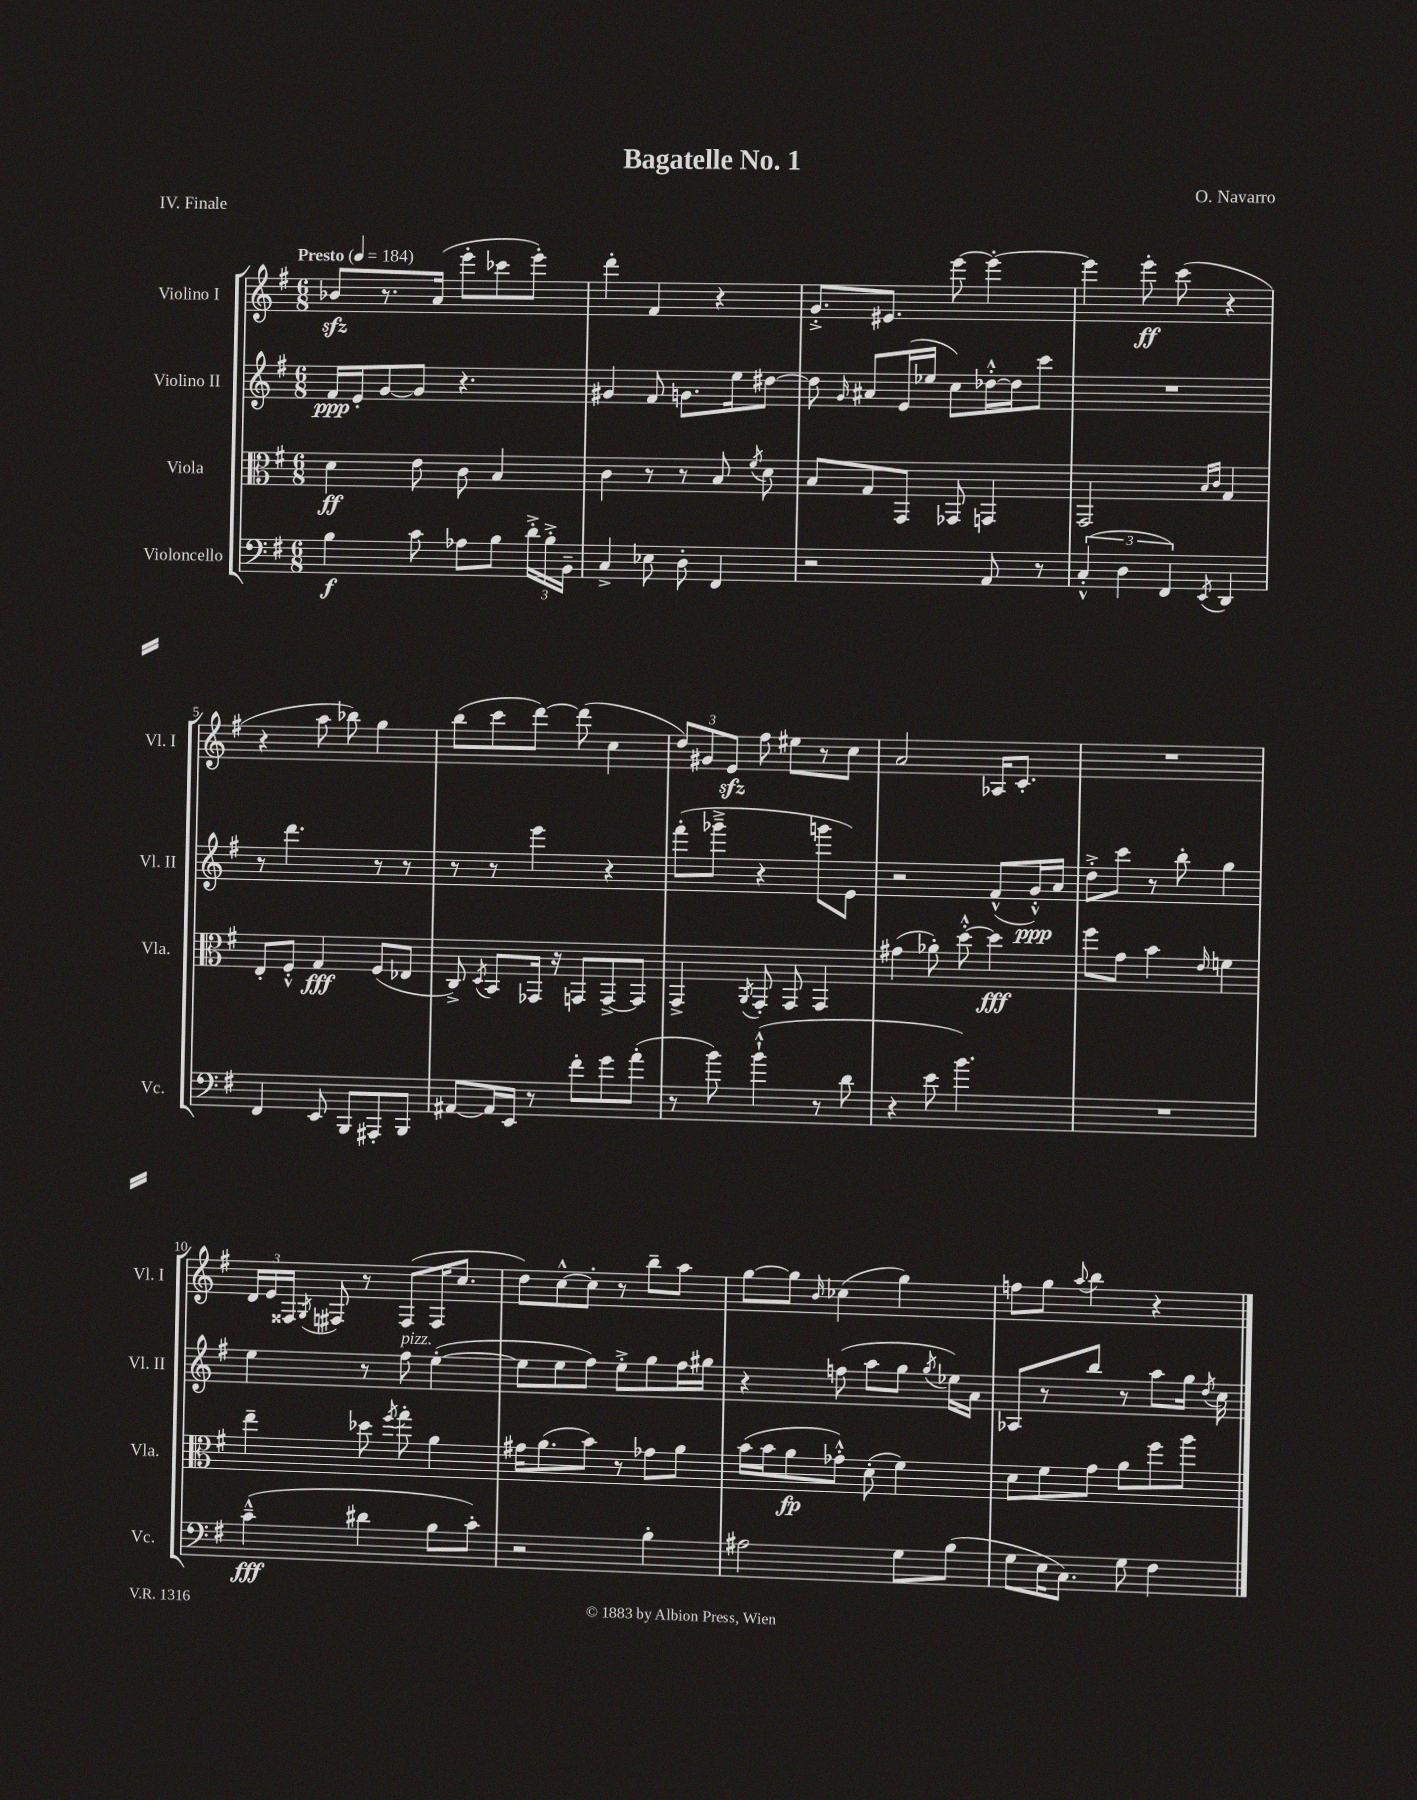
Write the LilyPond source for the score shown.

\header { title = "Bagatelle No. 1" composer = "O. Navarro" piece = "IV. Finale" }
<<
\new StaffGroup <<
\new Staff = "s0" \with { instrumentName = "Violino I" shortInstrumentName = "Vl. I" } {
    \clef treble \key g \major \numericTimeSignature \time 6/8 \tempo "Presto" 4 = 184
    \autoBeamOff bes'8[\sfz r8. a'16]( e'''8[-. ces'''8 e'''8]-.) |
    d'''4-. fis'4 r4 |
    g'8.[-.-> eis'8.] e'''8~ e'''4~-. |
    e'''4 e'''8-.\ff c'''8( r4 |
    r4 a''8 bes''8) g''4 |
    b''8[( c'''8 d'''8]~) d'''8( c''4 |
    \tuplet 3/2 { d''8[) gis'8 e'8]\sfz } fis''8 eis''8[ r8 c''8] |
    a'2 aes16[ c'8.]-. |
    R2. |
    \tuplet 3/2 { d'16[ e'16 fisis16] } \acciaccatura { g8 } fis8 r8 fis8[( fis16 c''8.] |
    d''8[) c''8~-^ c''8]-. r8 b''8[-- a''8] |
    g''8[~ g''8] \grace { b'16 } ces''4( g''4) |
    f''8[ g''8] \appoggiatura { a''8 } b''4 r4 \bar "|." |
}
\new Staff = "s1" \with { instrumentName = "Violino II" shortInstrumentName = "Vl. II" } {
    \clef treble \key g \major \numericTimeSignature \time 6/8
    \autoBeamOff fis'16[\ppp e'16-. g'8~ g'8] r4. |
    gis'4 fis'8 g'8.[ e''16 dis''8]~ |
    dis''8 \grace { g'16 } ais'8[ e'16( ees''16] c''8[) des''16~-.-^ des''16 c'''8] |
    R2. |
    r8 d'''4. r8 r8 |
    r8 r8 e'''4 r4 |
    fis'''8[-.( ges'''8]---> r4 g'''8[ e'8]) |
    r2 fis'8[-^( g'16-.-^\ppp) a'16] |
    d''8[-.-> c'''8] r8 b''8-. g''4 |
    e''4 r8 fis''8^\markup { \italic "pizz." } e''4~-.( |
    e''8[ e''8 fis''8]) e''8[-.-> g''8 fis''16 gis''16] |
    r4 f''8( a''8[ g''8] \acciaccatura { g''8 } ees''16[) a'16] |
    aes8[ r8 b''8] r8 a''8[ g''16] \acciaccatura { d''8 } c''16 \bar "|." |
}
\new Staff = "s2" \with { instrumentName = "Viola" shortInstrumentName = "Vla." } {
    \clef alto \key g \major \numericTimeSignature \time 6/8
    \autoBeamOff d'4\ff e'8 c'8 b4 |
    c'4 r8 r8 b8 \acciaccatura { fis'8 } d'8 |
    b8[ g8 g,8] ges,8 g,4 |
    g,2 \grace { b16[ c'16] } g4 |
    e8[-. fis8]-.-^ g4\fff fis8[( ees8] |
    c8->) \acciaccatura { d8 } b,8[ ges,16] r16 g,8[ g,8~-> g,8] |
    g,4-> \acciaccatura { a,8 } g,8-. g,8 g,4 |
    gis'4( aes'8-.) d''8~-.-^ d''4\fff |
    fis''8[ g'8] b'4 \grace { e'16 } f'4 |
    e''4-- des''8 \acciaccatura { fis''8 } g''8-. a'4 |
    gis'16[ a'8.( b'8]) r8 ges'8[ a'8] |
    b'16[( b'16 a'8\fp ges'8]-.-^) d'8-.( fis'4) |
    d'8[ fis'8 g'8] a'8[ fis''8 a''8] \bar "|." |
}
\new Staff = "s3" \with { instrumentName = "Violoncello" shortInstrumentName = "Vc." } {
    \clef bass \key g \major \numericTimeSignature \time 6/8
    \autoBeamOff b4\f c'8 aes8[ b8] \tuplet 3/2 { d'16[-.-> b16-.-> b,16]-- } |
    c4-> ees8 d8-. fis,4 |
    r2 a,8 r8 |
    \tuplet 3/2 { c4-.-^( d4 fis,4) } \acciaccatura { e,8 } d,4 |
    fis,4 e,8 b,,8[ ais,,8-. b,,8] |
    ais,8[~ ais,16 e,16] r8 fis'8[-. g'8 a'8]-.( |
    r8 b'8) b'4-!-^( r8 d'8 |
    r4 e'8 b'4.) |
    R2. |
    c'4---^\fff( dis'4 b8[ c'8]-.) |
    r2 b4-. |
    ais2 g8[ b8]( |
    g8[ e16 c8.]) g8 fis4 \bar "|." |
}
>>
>>
